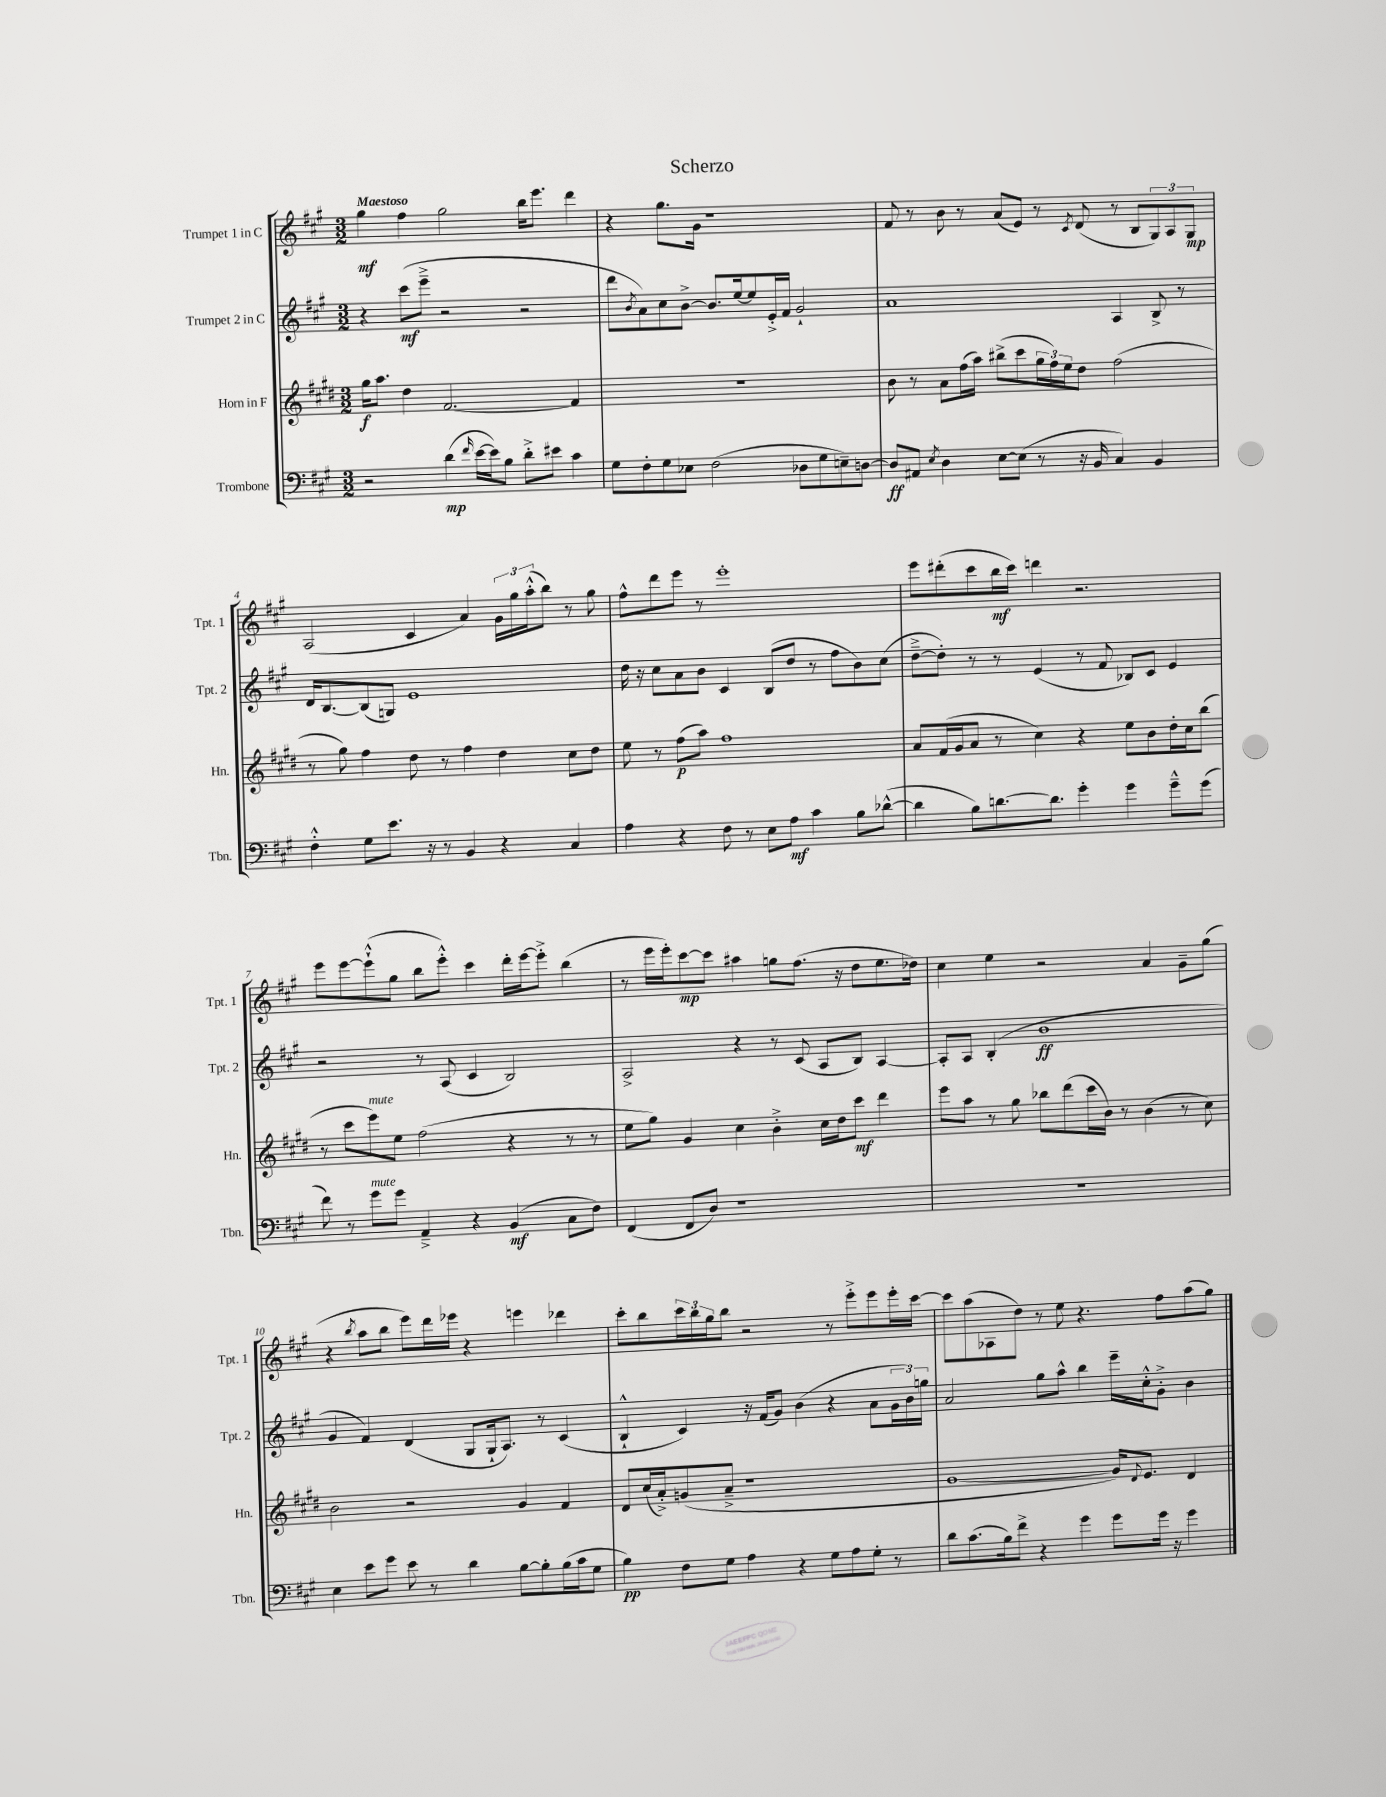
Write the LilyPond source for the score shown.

\header { title = "Scherzo" }
<<
\new StaffGroup <<
\new Staff = "s0" \with { instrumentName = "Trumpet 1 in C" shortInstrumentName = "Tpt. 1" } {
    \clef treble \key a \major \numericTimeSignature \time 3/2 \tempo "Maestoso"
    gis''4\mf fis''4 gis''2 b''16 e'''8. d'''4 |
    r4 gis''8. gis'16 r1 |
    fis'8 r8 b'8 r8 a'8( e'8) r8 \acciaccatura { cis'8 } d'8( r8 b8 \tuplet 3/2 { gis8) a8 gis8\mp } |
    a2( cis'4 a'4) \tuplet 3/2 { gis'16 gis''16 a''16-.-^( } b''8) r8 gis''8 |
    fis''8-^ d'''8 e'''8 r8 e'''1-. |
    e'''8 dis'''8-.( cis'''8 b''16\mf cis'''16) d'''4 r2. |
    e'''8 e'''8~ e'''8-!-^( gis''8 b''8 e'''8-.-^) cis'''4 d'''16-. e'''16~ e'''8-.-> b''4( |
    r8 e'''16 e'''16-.) cis'''8~\mp cis'''8 ais''4 g''8 fis''8.( r16 d''8 e''8. des''16) |
    cis''4 e''4 r2 a'4 gis'8-- gis''8( |
    r4 \acciaccatura { b''8 } a''8 b''8 e'''8) d'''16 ees'''16 r4 e'''4 des'''4 |
    cis'''8-. b''8 \tuplet 3/2 { cis'''16 b''16 gis''16 } b''8 r2 r8 e'''8-.-> e'''8 e'''16-. cis'''16~ |
    cis'''8 a''8( aes8 d''8) r8 e''8 r4. fis''8 a''8( gis''8) \bar "|." |
}
\new Staff = "s1" \with { instrumentName = "Trumpet 2 in C" shortInstrumentName = "Tpt. 2" } {
    \clef treble \key a \major \numericTimeSignature \time 3/2
    r4 cis'''8\mf( e'''8---> r2 r2 |
    d'''8 \acciaccatura { b'8 } a'8) cis''8 b'8~-> b'8. e''16~ e''8 e'16-.-> fis'16 gis'2-! |
    a'1 a4 b8-> r8 |
    d'16 b8.~ b8( g8) e'1 |
    d''16 r16 cis''8 a'8 b'8 cis'4 b8( d''8 r8 fis''8 b'8) cis''8( |
    d''8~---> d''8-.) r8 r8 e'4( r8 fis'8 bes8) cis'8 e'4 |
    r2 r8 a8( cis'4 b2) |
    a2-> r4 r8 cis'8( a8 b8) a4~ |
    a8-. a8 b4-.( b'1\ff |
    gis'4 fis'4) d'4( gis8 gis16-! a8.) r8 cis'4( |
    b4-!-^ cis'4) r16 fis'16( gis'8) b'4( r4 a'8 \tuplet 3/2 { gis'16 b'16) g''16 } |
    a'2 gis''8 a''8-^ b''4 e'''16-- cis''16-.-^ gis'8-.-> b'4 \bar "|." |
}
\new Staff = "s2" \with { instrumentName = "Horn in F" shortInstrumentName = "Hn." } {
    \clef treble \key e \major \numericTimeSignature \time 3/2
    gis''16\f a''8. dis''4 fis'2.~ fis'4 |
    R1. |
    b'8 r8 a'8 fis''16( a''16) bis''8->( cis'''8 \tuplet 3/2 { gis''16 fis''16) e''16 } dis''8 fis''2( |
    r8 gis''8) fis''4 dis''8 r8 fis''4 dis''4 cis''8 dis''8 |
    e''8 r8 fis''8\p( a''8) fis''1 |
    a'8 fis'16( gis'16 a'8 r8 cis''4) r4 e''8 b'8 dis''16-. cis''16 b''8( |
    r8 cis'''8 e'''8^\markup { \italic "mute" }) e''8 fis''2( r4 r8 r8 |
    e''8 gis''8) gis'4 cis''4 b'4-.-> cis''16 dis''16 cis'''8\mf dis'''4 |
    e'''8 a''8 r8 gis''8 bes''8 dis'''8( cis'''16 b'16) r8 b'4( r8 cis''8) |
    b'2 r2 gis'4 fis'4 |
    dis'8 cis''16( a'16-.->) g'8( a'8---> r1 |
    gis'1~ gis'16) \appoggiatura { dis'8 } e'8. dis'4 \bar "|." |
}
\new Staff = "s3" \with { instrumentName = "Trombone" shortInstrumentName = "Tbn." } {
    \clef bass \key a \major \numericTimeSignature \time 3/2
    r2 d'4\mp( \grace { fis'16 } e'16~ e'16) b8 d'8-.-> eis'8 cis'4 |
    gis8 fis8-. gis8 ees8 fis2( des8 gis8 e8--) d8~ |
    d8\ff ais,8 \acciaccatura { e8 } d4 e8~ e8( r8 r16 b,16 cis4) b,4 |
    fis4-.-^ gis8 e'8. r16 r8 b,4 r4 cis4 |
    a4 r4 fis8 r8 e8 a8\mf cis'4 b8 des'8~-^( |
    des'4 b8) d'8.~ d'8. gis'4-. gis'4 gis'8---^ gis'8( |
    fis'8) r8 gis'8^\markup { \italic "mute" } gis'8 a,4---> r4 b,4\mf( cis8 fis8) |
    fis,4( fis,8 d8) r1 |
    R1. |
    e4 e'8 gis'8 e'8 r8 d'4 b8~ b8-. b16( cis'16 gis8 |
    b4\pp) fis8 gis8 a4 r4 gis8 a8 gis8-. r8 |
    d'8 cis'8.( b16) fis'8-> r4 gis'4 gis'8 gis'16 r16 gis'4 \bar "|." |
}
>>
>>
